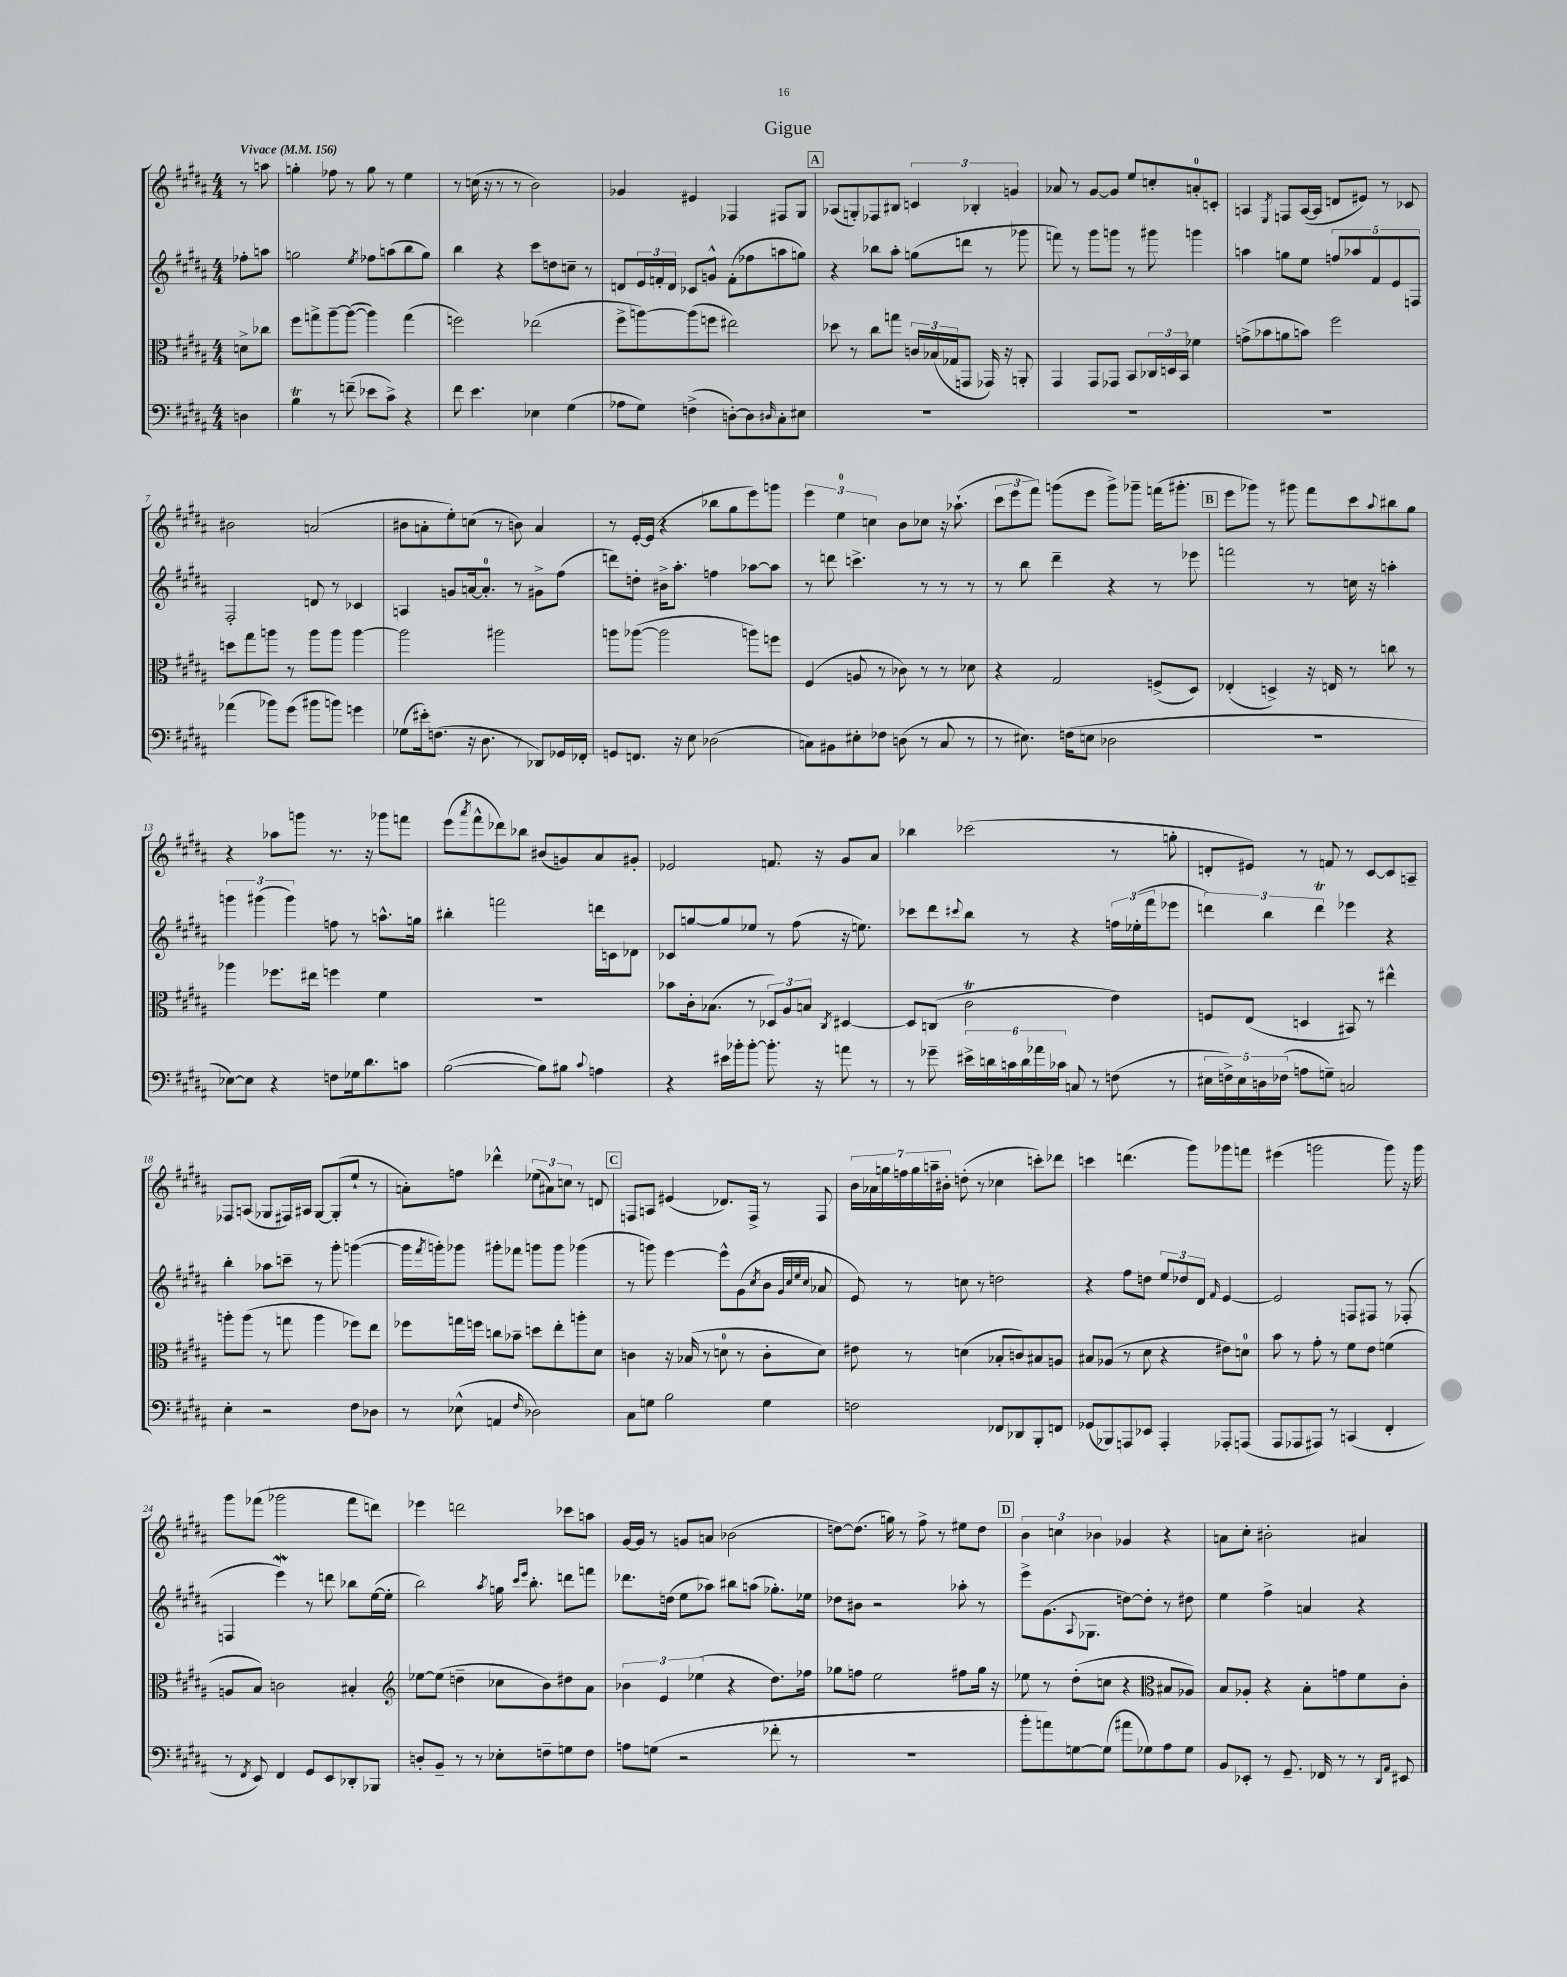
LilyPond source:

\header { title = "Gigue" }
<<
\new StaffGroup <<
\new Staff = "s0" {
    \clef treble \key b \major \numericTimeSignature \time 4/4 \partial 4 \tempo "Vivace" 4 = 156
    r8 a''8 |
    g''4-. fes''8 r8 g''8 r8 e''4 |
    r8 c''16( r16 r8 r8 b'2) |
    ges'4 eis'4 fes4 fis8 gis8 |
    \mark \markup { \box "A" } aes8( g8-.) fes8 bis8 \tuplet 3/2 { c'4 bes4-. g'4 } |
    aes'8 r8 gis'8~ gis'8 e''8 c''8-. a'8-0-. c'8-. |
    a4 \acciaccatura { e8 } f8 a16~( a16 d'8 eis'8) r8 ces'8 |
    bis'2 a'2( |
    bis'8 a'8-. e''8-.) c''8( r8 b'8) a'4 |
    r8 e'16~-. e'16( r4 bes''8 gis''8 e'''8) g'''8 |
    \tuplet 3/2 { e'''4 e''4-0 c''4 } b'8 ces''8 r16 aes''8.-!( |
    \tuplet 3/2 { cis'''8 e'''8 fis'''8) } g'''8( e'''8 g'''8->) ges'''8-- f'''16( gis'''8.-. |
    \mark \markup { \box "B" } e'''8 ges'''8) r8 gis'''8 fis'''8 cis'''8 \appoggiatura { ais''8 } bis''8 gis''8 |
    r4 aes''8 g'''8 r8. r16 ges'''8 f'''8 |
    e'''8( \acciaccatura { ais'''8 } fis'''8-^ des'''8) bes''8 bis'8( g'8) ais'8 gis'8-. |
    ees'2 f'8. r16 gis'8 ais'8 |
    bes''4 ces'''2( r8 g''8-. |
    d'8-. eis'8) r8 f'8 r8 cis'8~ cis'8 a8-- |
    fes8 a8( ges8 fis16) ais16 ges8~ ges8-.( e''8-! r8 |
    a'8-.) f''8 des'''4-^ \tuplet 3/2 { ees''8( ais'8) c''8 } r8 d'8 |
    \mark \markup { \box "C" } f8 a8 eis'4( des'8.) f16-> r8 f8 |
    \tuplet 7/4 { b'16 aes'16 g''16 f''16 g''16 a''16-- bis'16-. } d''8-.( r8 ces''4 c'''8-.) des'''8 |
    c'''4 d'''4.( gis'''8) ges'''8 f'''8 |
    eis'''4( g'''2 g'''8) r16 g'''16 |
    gis'''8 fes'''8( ges'''2 fes'''8 d'''8) |
    ees'''4 d'''2 ces'''8 a''8 |
    gis'16~ gis'16 r8 g'8 a'8 bes'2( |
    d''8~) d''8.( g''16) r8 fis''8-> r8 eis''8 d''8 |
    \mark \markup { \box "D" } \tuplet 3/2 { b'4 c''4 bes'4 } ges'4 r4 |
    a'8 cis''8-. bis'2-. ais'4 \bar "|." |
}
\new Staff = "s1" {
    \clef treble \key b \major \numericTimeSignature \time 4/4 \partial 4
    fes''8-. a''8 |
    g''2 \acciaccatura { e''8 } fes''8 a''8( b''8 g''8) |
    b''4 r4 cis'''8 d''8 c''8-- r8 |
    d'8 \tuplet 3/2 { e'16 f'16-. d'16 } ces'8 g'8-^ f'8-.( fes''8 a''8 g''8) |
    \mark \markup { \box "A" } r4 bes''8 ais''8-. g''8( d'''8 r8 ges'''8 |
    f'''8) r8 gis'''8 g'''8 r8 gis'''8 g'''4 |
    a''4 g''8 e''8 \tuplet 5/4 { f''8 aes''8 fis'8 e'8 f8 } |
    fis2-. d'8 r8 ces'4 |
    a4 g'8 a'16~ a'8.-0-. r8 gis'8-> fis''8( |
    d'''8) d''8-. bis'16-> ais''8.-. f''4 aes''8~ aes''8 |
    r8 d'''8 c'''4.-> r8 r8 r8 |
    r8 b''8 dis'''4-- r4 r8 ees'''8 |
    \mark \markup { \box "B" } f'''2 r8 c''16 r16 a''4-. |
    \tuplet 3/2 { g'''4 gis'''4( gis'''4) } f''8 r8 a''8.-^ g''16 |
    bis''4-. f'''2 d'''16 c'16 des'8 |
    ces'8 g''8~ g''8 ees''8 r8 fis''8( r16 e''8.) |
    ces'''8 dis'''8 \appoggiatura { cis'''8 } b''8 r8 r4 \tuplet 3/2 { f''16 ees''16-.( fis'''16 } ees'''8 |
    \tuplet 3/2 { d'''4) b''4 d'''4\trill } ees'''4 r4 |
    b''4-. aes''8 c'''8-- r8 gis'''8-. g'''4~( |
    g'''16 \acciaccatura { fis'''8 } g'''16-.) ges'''8 gis'''8-. fes'''8 g'''8 g'''8 ges'''4( |
    \mark \markup { \box "C" } r8 g'''8) e'''4~ e'''8-^ gis'8( \acciaccatura { cis''8 } b'8 \grace { gis'32 cis''32 e''32 cis''32 } aes'8 |
    e'8) r8 c''8 r8 d''2 |
    r4 fis''8 d''8 \tuplet 3/2 { e''8 des''8 dis'8 } \grace { fis'16 } e'4~ |
    e'2 f8 fis8 r8 fes8-.( |
    f4 e'''4\mordent) r8 d'''8 bes''8 e''16~( e''16-. |
    b''2) \acciaccatura { ais''8 } g''16 \grace { cis'''16 e'''16 } b''8.-. d'''8 f'''8 |
    des'''8. d''16( e''8 aes''8) bis''8 a''8( ges''8.-.) ees''16 |
    des''8 bis'8 r2 aes''8-. r8 |
    \mark \markup { \box "D" } e'''8-> gis'8.( \appoggiatura { ais8 } ges8. d''8~) d''8-. r8 dis''8 |
    e''4 fis''4-> a'4 r4 \bar "|." |
}
\new Staff = "s2" {
    \clef alto \key b \major \numericTimeSignature \time 4/4 \partial 4
    d'8-> ces''8 |
    fis''8 g''8-> ais''8~-- ais''8~( ais''4) g''4( |
    f''2) ees''2( |
    fis''8-> a''8~) a''8( f''8 eis''2) |
    \mark \markup { \box "A" } des''8 r8 cis''8 g''8 \tuplet 3/2 { c'16 bes16( ges16 } g,8 ges,16) r16 a,8-. |
    gis,4 gis,8 ges,8 b,8 \tuplet 3/2 { ces16 d16 b,16 } fes'4 |
    g'8->( bes'8 a'8 b'8) fis''2 |
    d''8 gis''8 a''8 r8 a''8 a''8 a''4~ |
    a''2 ais''2 |
    a''8 aes''8~( aes''2 a''8) f''8 |
    fis4( a8 r8 ces'8) r8 r8 des'8 |
    r4 gis2 f8->( dis8) |
    \mark \markup { \box "B" } ees4-.( d4->) r16 e16 r8 c''8 r8 |
    aes''4 fes''8. eis''16 f''4 fis'4 |
    R1 |
    bes'8 cis'16-. bes8.( r8 \tuplet 3/2 { des8) ais8 b8 } \acciaccatura { cis8 } dis4~ |
    dis8 c8( cis'2\trill e'4) |
    f8 e8( d4 bis,8) r8 eis''4-^ |
    a''8-. a''8( r8 g''8 a''4 fes''8) e''8 |
    fes''8 g''16 f''16 c''8 bes'8-- d''8 e''8-. a''8-. dis'8 |
    \mark \markup { \box "C" } c'4 r16 bes16( r8 d'8-0 r8 c'8-. d'8) |
    eis'8 r8 d'4( bes8-. c'8) bis8 a8 |
    bis8 aes8( r8 dis'8 r4 eis'8) d'8-0 |
    b'8 r8 gis'8-. r8 fis'8 e'8 f'4( |
    a8 b8) c'2 bis4-. |
    \clef treble ees''8~ ees''8( d''4-- ces''8 b'8) dis''8 ais'8 |
    \tuplet 3/2 { bes'4 e'4 ees''4( } r4 dis''8.) fes''16 |
    ges''8 f''8 e''2 fis''8 ges''16 r16 |
    \mark \markup { \box "D" } ees''8 r8 dis''8-.( c''8 r4 \clef alto bis8 aes8) |
    b8 aes8-. r4 b8-. g'8 fis'8 cis'8-. \bar "|." |
}
\new Staff = "s3" {
    \clef bass \key b \major \numericTimeSignature \time 4/4 \partial 4
    d4 |
    b4\trill r8 f'8--( ees'8 cis'8->) r4 |
    fis'8 e'4. ees4 gis4( |
    aes8 gis8) f4->( d8~-.) d8 \grace { dis16 } cis8-. eis8 |
    \mark \markup { \box "A" } R1 |
    R1 |
    R1 |
    aes'4( bes'8) gis'8( bis'8 b'8) g'4 |
    ges8( eis'16-.) f8.( r16 dis8. r8 des,8) ges,16 fes,16-. |
    g,8 f,8. r16 e8 des2( |
    c8) bis,8 eis8-. fes8 d8( r8 c8 r8 |
    r8 eis8.) f16( e8 des2 |
    \mark \markup { \box "B" } R1 |
    ees8~) ees8 r4 f8 ges16 dis'8. c'8 |
    b2~( b8) bis8 \appoggiatura { cis'8 } a4 |
    r4 eis'16 bes'16-. bes'8~-. bes'8.-. r16 a'8 r8 |
    r8 ges'8-- \tuplet 6/4 { eis'16-> d'16 c'16 d'16 aes'16 ces'16 } c8 r8 f8( r8 |
    \tuplet 5/4 { eis16 f16->) eis16 d16 fes16( } a8 g8--) c2 |
    e4-. r2 fis8 des8 |
    r8 ees8-^( a,4 \grace { fis16 } des2) |
    \mark \markup { \box "C" } cis8 g8 b2 g4 |
    f2 fes,8 des,8 b,,8-. f,8 |
    ges,8( bes,,8) a,,8 ees,8 a,,4-. aes,,8-. a,,8( |
    ais,,8 aes,,8 ais,,8) r8 c,4( fis,4-. |
    r8 \acciaccatura { fis,8 } e,8) fis,4 gis,8 e,8 des,8-. bes,,8 |
    d8-. b,8-- r8 r8 ees8-. f8-- g8 f8 |
    a8 g8( r2 fes'8-. r8 |
    R1 |
    \mark \markup { \box "D" } b'8-. a'8) g8~ g8( ais'8 ges8) ais8 ges8 |
    b,8 ees,8-. r8 gis,8.-- fes,16 r8 r8 \grace { dis,16 ais,16 } eis,8 \bar "|." |
}
>>
>>
